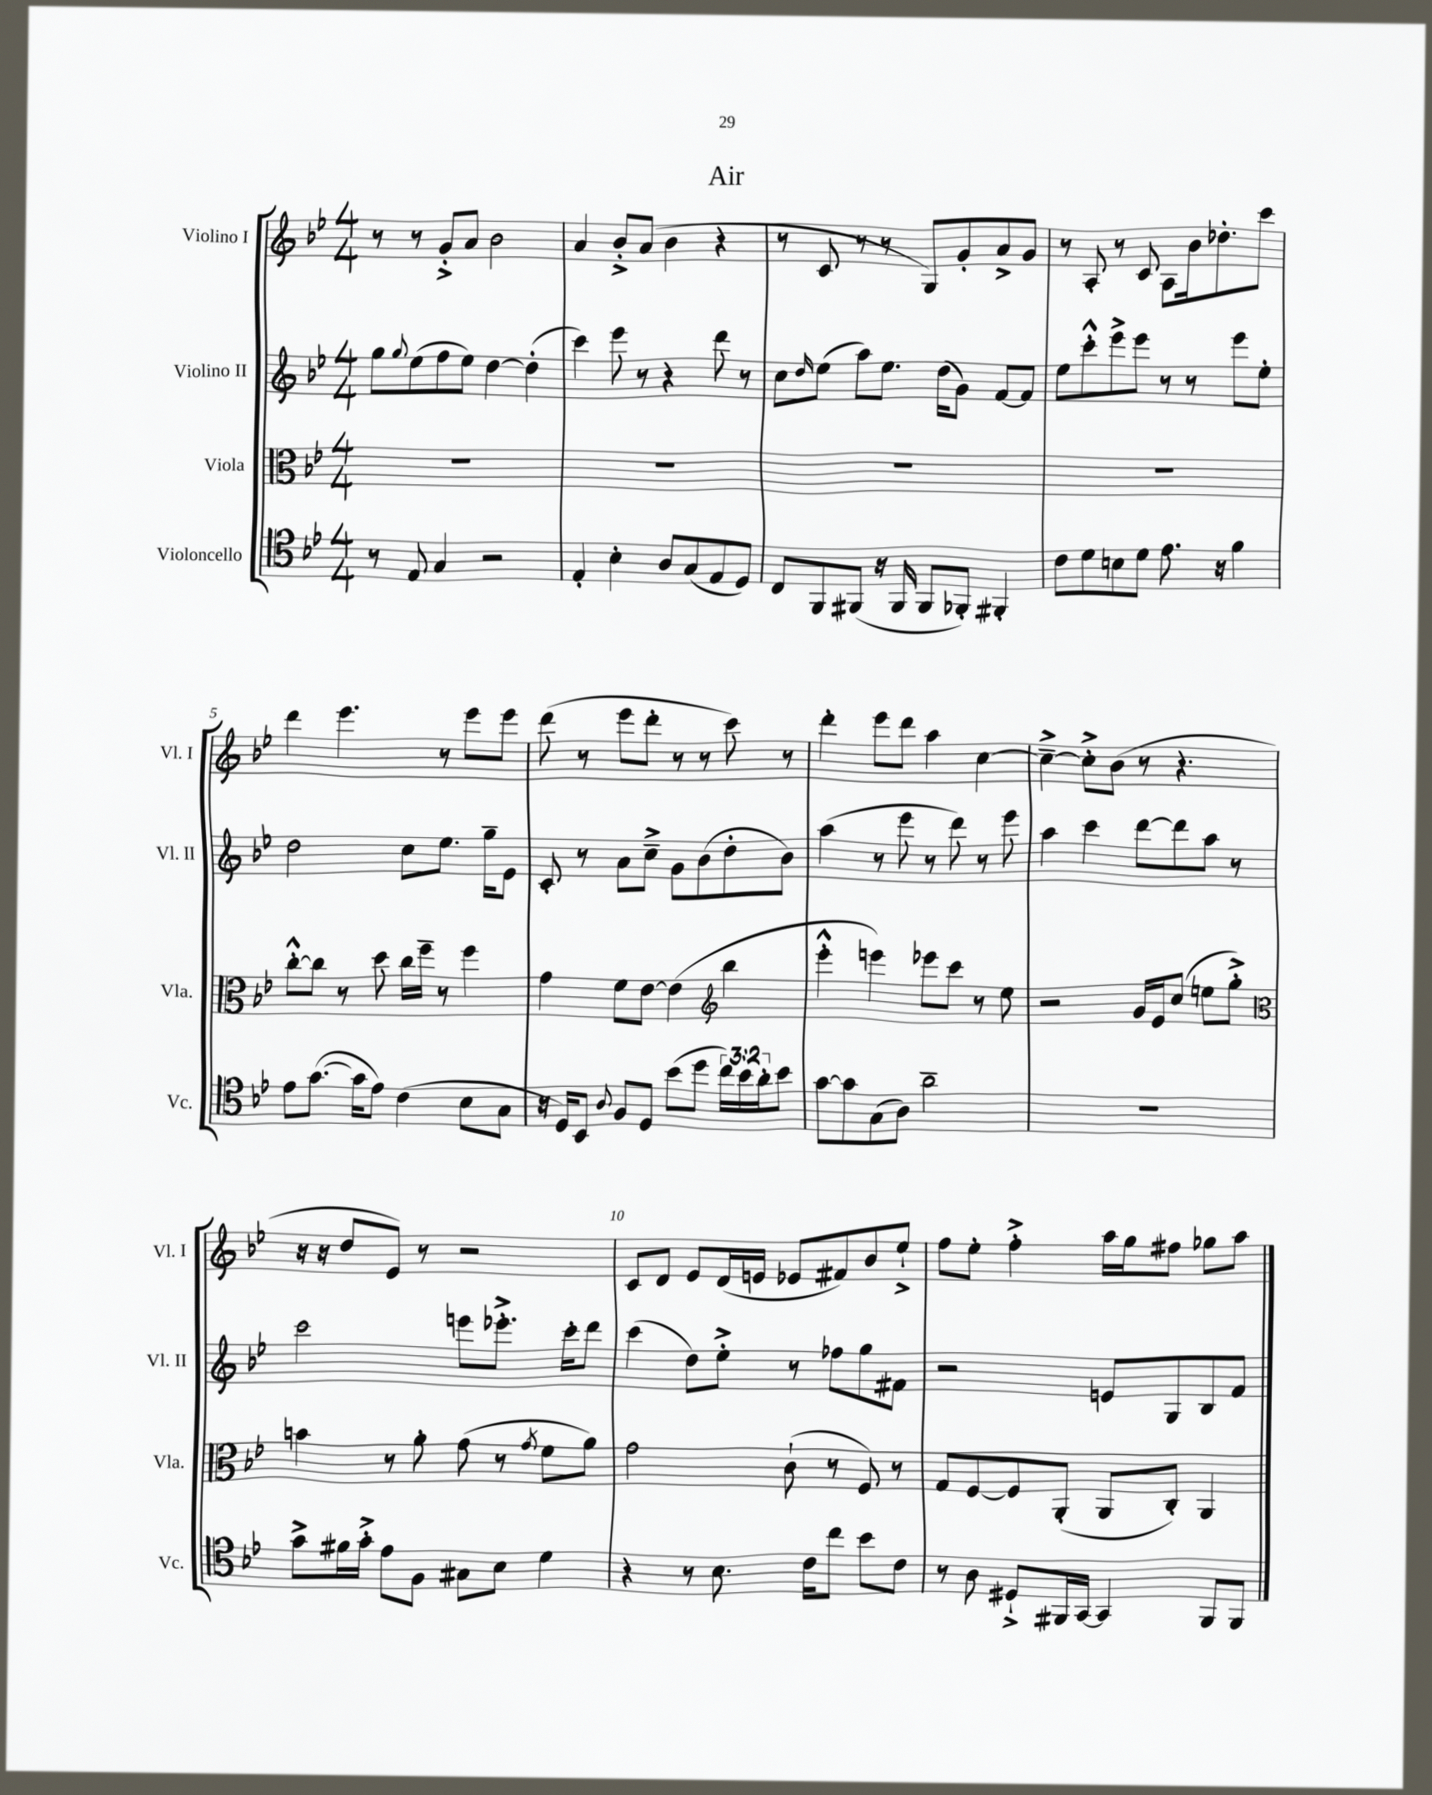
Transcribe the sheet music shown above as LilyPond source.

\header { title = "Air" }
<<
\new StaffGroup <<
\new Staff = "s0" \with { instrumentName = "Violino I" shortInstrumentName = "Vl. I" } {
    \clef treble \key bes \major \numericTimeSignature \time 4/4
    r8 r8 g'8-.-> a'8 bes'2 |
    a'4 bes'8-.-> a'8( bes'4 r4 |
    r8 c'8 r8 r8 g8) g'8-. a'8-> g'8 |
    r8 a8-. r8 c'8 a8 bes'16 des''8.-. c'''8 |
    d'''4 ees'''4. r8 ees'''8 ees'''8 |
    d'''8( r8 ees'''8 d'''8-. r8 r8 c'''8) r8 |
    d'''4-. ees'''8 d'''8 a''4 c''4~ |
    c''4~---> c''8-.-> bes'8( r8 r4. |
    r16 r16 d''8 ees'8) r8 r2 |
    c'8 d'8 ees'8 d'16( e'16 ees'8 fis'8) bes'8 ees''8-!-> |
    f''8 ees''8-. f''4-.-> a''16 g''16 fis''8 ges''8 a''8 \bar "|." |
}
\new Staff = "s1" \with { instrumentName = "Violino II" shortInstrumentName = "Vl. II" } {
    \clef treble \key bes \major \numericTimeSignature \time 4/4
    g''8 \appoggiatura { g''8 } ees''8( f''8 ees''8) d''4~ d''4-.( |
    c'''4) ees'''8 r8 r4 d'''8 r8 |
    c''8 \grace { d''16 } ees''8( a''8) ees''8. d''16( g'8) f'8~ f'8 |
    ees''8 c'''8-.-^ ees'''8-> ees'''8 r8 r8 ees'''8 ees''8-. |
    d''2 c''8 ees''8. g''16-- ees'8 |
    c'8-. r8 a'8 c''8---> g'8 bes'8( d''8-. bes'8) |
    a''4( r8 ees'''8 r8 d'''8) r8 ees'''8 |
    a''4 c'''4 d'''8~ d'''8 a''8 r8 |
    c'''2 e'''8 ees'''8.-.-> c'''16-. d'''8 |
    c'''4( d''8) ees''8-.-> r8 fes''8 g''8 fis'8 |
    r2 e'8 g8 bes8 f'8 \bar "|." |
}
\new Staff = "s2" \with { instrumentName = "Viola" shortInstrumentName = "Vla." } {
    \clef alto \key bes \major \numericTimeSignature \time 4/4
    R1 |
    R1 |
    R1 |
    R1 |
    c''8~-.-^ c''8 r8 d''8 c''16 f''16-- r8 f''4 |
    g'4 f'8 ees'8~ ees'4( \clef treble bes''4 |
    ees'''4-.-^ e'''4) ees'''8 c'''8 r8 ees''8 |
    r2 g'16 ees'16 c''8( e''8 g''8-.->) |
    \clef alto b'4 r8 a'8-. g'8( r8 \acciaccatura { g'8 } f'8 a'8) |
    g'2 c'8-!( r8 f8) r8 |
    g8 f8~ f8 a,8-.( a,8 c8-.) a,4 \bar "|." |
}
\new Staff = "s3" \with { instrumentName = "Violoncello" shortInstrumentName = "Vc." } {
    \clef tenor \key bes \major \numericTimeSignature \time 4/4 \override Staff.TupletNumber.text = #tuplet-number::calc-fraction-text
    r8 ees8 g4 r2 |
    ees4-. bes4-. a8 g8( ees8 d8) |
    c8 f,8 fis,8( r16 fis,16 fis,8 fes,8-.) fis,4-. |
    c'8 d'8 b8 d'8 ees'8. r16 f'4 |
    ees'8 g'8.~( g'16 ees'8) c'4( bes8 g8 |
    r16 d16) bes,8 \appoggiatura { a8 } f8 d8 bes'8( d''8 \tuplet 3/2 { c''16) bes'16 a'16-. } bes'8 |
    g'8~ g'8 g8( a8) a'2-- |
    r1 |
    g'8-> fis'16 g'16-.-> ees'8 f8 gis8 bes8 d'4 |
    r4 r8 bes8. c'16 c''8 bes'8 c'8 |
    r8 a8 dis8-!-> fis,16 g,16~ g,4 fis,8 fis,8 \bar "|." |
}
>>
>>
\layout { \context { \Score \override BarNumber.break-visibility = ##(#f #t #t) barNumberVisibility = #(every-nth-bar-number-visible 5) } }
